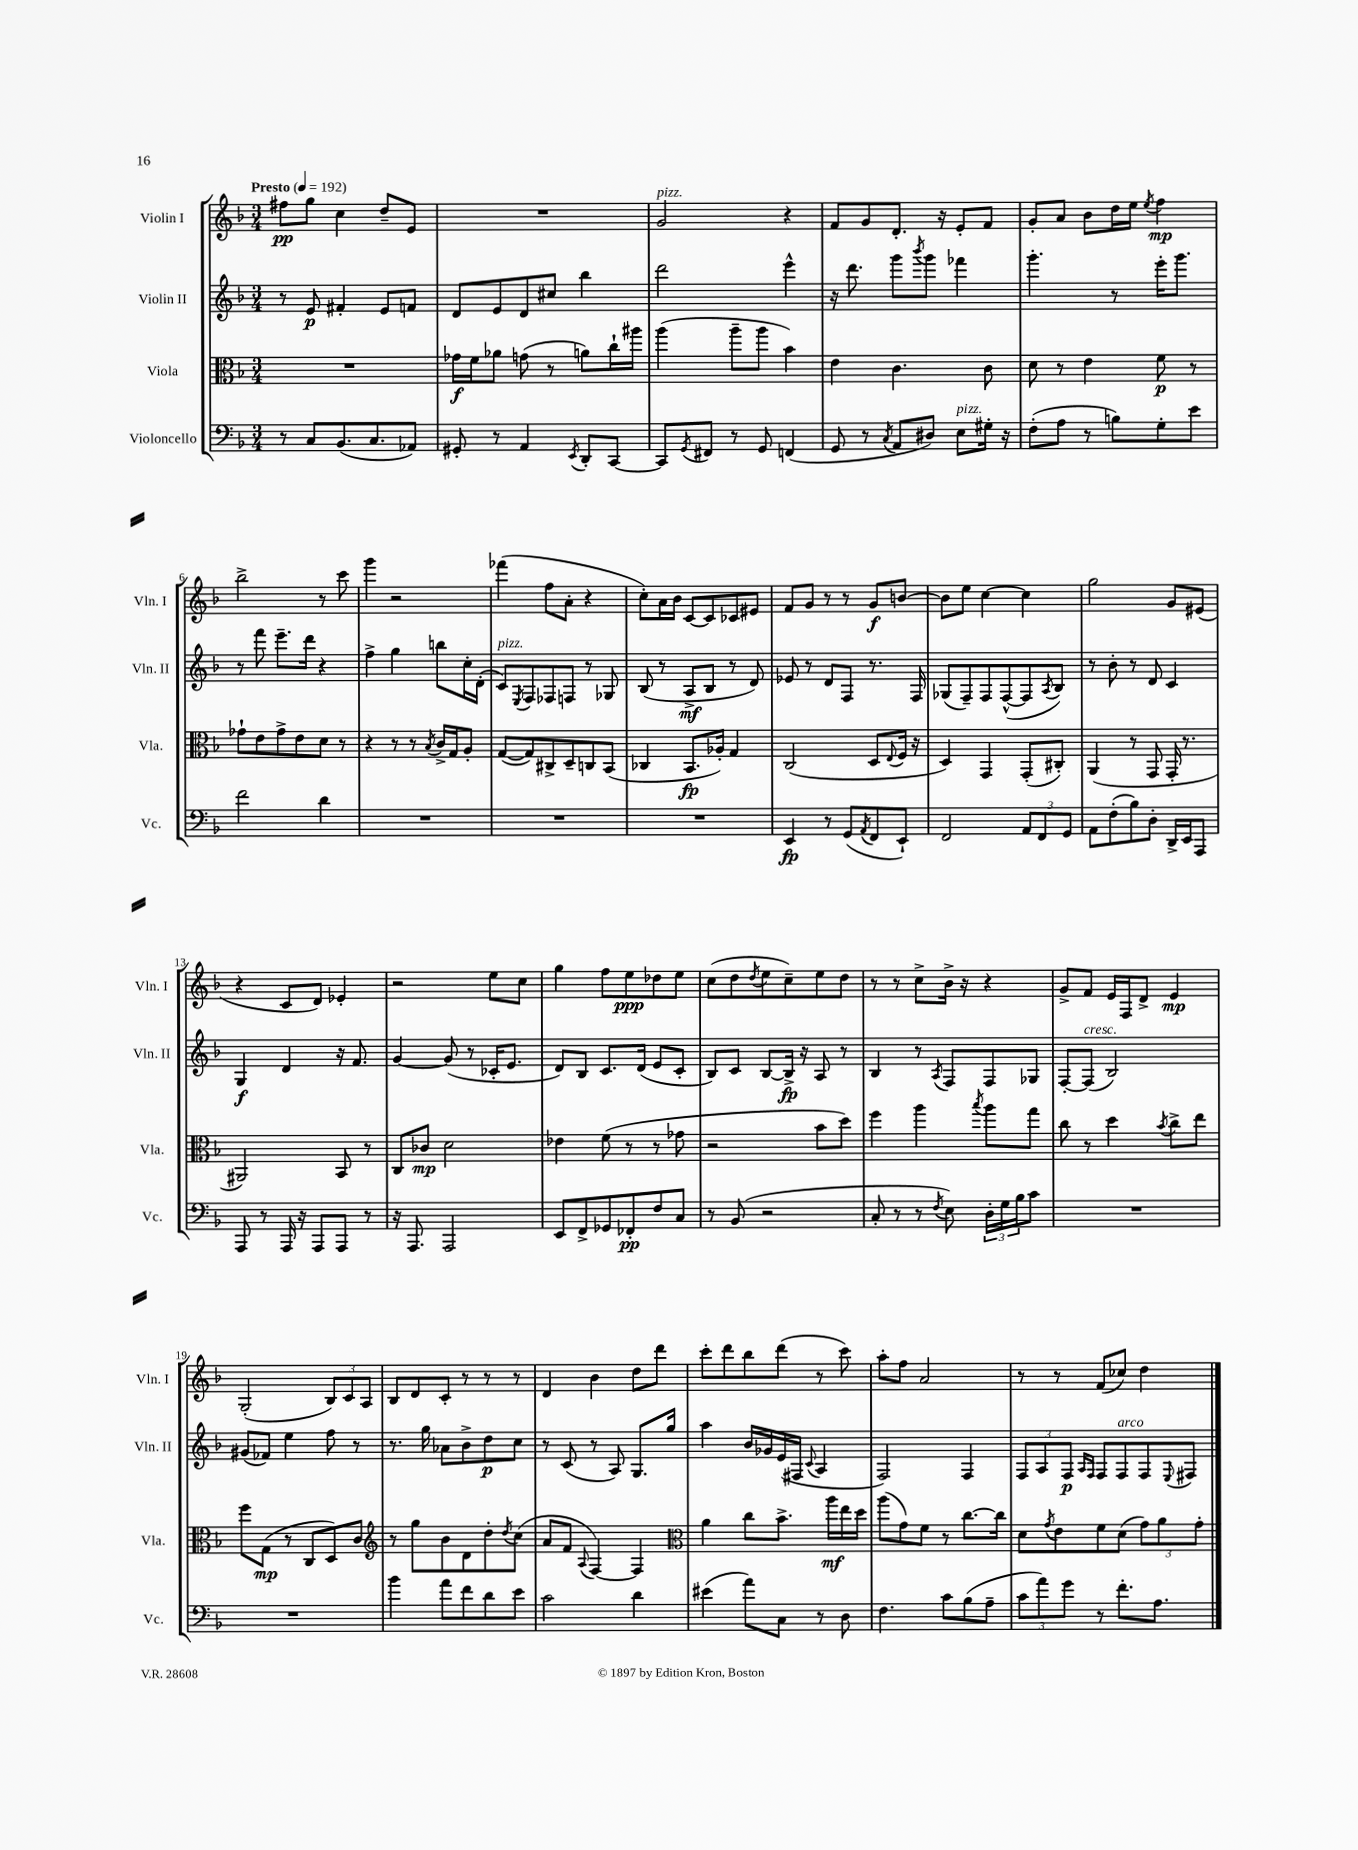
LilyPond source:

<<
\new StaffGroup <<
\new Staff = "s0" \with { instrumentName = "Violin I" shortInstrumentName = "Vln. I" } {
    \clef treble \key f \major \numericTimeSignature \time 3/4 \tempo "Presto" 4 = 192
    fis''8\pp g''8 c''4 d''8-- e'8 |
    R2. |
    g'2^\markup { \italic "pizz." } r4 |
    f'8 g'8 d'8.-. r16 e'8-. f'8 |
    g'8-. a'8 bes'8 d''16 e''16 \acciaccatura { e''8 } f''4\mp |
    bes''2-> r8 c'''8 |
    g'''4 r2 |
    fes'''4( f''8 a'8-. r4 |
    c''8-.) a'16 bes'16 c'8~ c'8 ces'8 eis'8 |
    f'8 g'8 r8 r8 g'8\f b'8~ |
    b'8 e''8 c''4~ c''4 |
    g''2 g'8 eis'8( |
    r4 c'8 d'8) ees'4-. |
    r2 e''8 c''8 |
    g''4 f''8 e''8\ppp des''8 e''8 |
    c''8( d''8 \acciaccatura { d''8 } e''8 c''8--) e''8 d''8 |
    r8 r8 c''8-> bes'16-> r16 r4 |
    g'8-> f'8 e'16 f16 d'8-> e'4\mp |
    g2-.( \tuplet 3/2 { bes8) c'8 a8 } |
    bes8 d'8 c'8-. r8 r8 r8 |
    d'4 bes'4 d''8 d'''8 |
    c'''8-. d'''8 bes''8 d'''8( r8 c'''8) |
    a''8-. f''8 a'2 |
    r8 r8 f'8( ces''8) d''4 \bar "|." |
}
\new Staff = "s1" \with { instrumentName = "Violin II" shortInstrumentName = "Vln. II" } {
    \clef treble \key f \major \numericTimeSignature \time 3/4
    r8 e'8\p fis'4-. e'8 f'8 |
    d'8 e'8 d'8 cis''8 bes''4 |
    d'''2 e'''4-^ |
    r16 d'''8. g'''8 \acciaccatura { bes'''8 } g'''8 fes'''4 |
    g'''4.-. r8 e'''16-. g'''8. |
    r8 f'''8 e'''8.-- d'''16 r4 |
    f''4-> g''4 b''8 c''16-. d'16-.( |
    c'8^\markup { \italic "pizz." }) \acciaccatura { e8 } f8 fes8 f8 r8 ges8 |
    bes8( r8 a8->\mf bes8 r8 d'8) |
    ees'8 r8 d'8 f8 r8. f16 |
    ges8( f8--) f8 f8~-^( f8 \acciaccatura { a8 } bes8) |
    r8 bes'8-. r8 d'8 c'4 |
    g4\f d'4 r16 f'8. |
    g'4~ g'8( r8 ces'16-. e'8. |
    d'8) bes8 c'8. d'16( e'8 c'8-. |
    bes8) c'8 bes8~ bes16->\fp r16 a8 r8 |
    bes4 r8 \acciaccatura { a8 } f8 f8 ges8 |
    f8~-. f8^\markup { \italic "cresc." }( bes2) |
    gis'8( fes'8) e''4 f''8 r8 |
    r8. g''16 aes'8 bes'8-> d''8\p c''8 |
    r8 c'8( r8 a8) g8. g''16 |
    a''4 bes'16 ges'16 e'16( fis16 \appoggiatura { c'8 } a4 |
    f2) f4 |
    \tuplet 3/2 { f8 a8 f8\p } \grace { a16 f16 } f8 f8^\markup { \italic "arco" } f8 \appoggiatura { e8 } fis8 \bar "|." |
}
\new Staff = "s2" \with { instrumentName = "Viola" shortInstrumentName = "Vla." } {
    \clef alto \key f \major \numericTimeSignature \time 3/4
    R2. |
    ges'16\f f'16 aes'8 g'8( r8 a'8) c''16-! ais''16 |
    a''4( a''8-- a''8 bes'4) |
    e'4 c'4. c'8 |
    d'8 r8 e'4 f'8\p r8 |
    ges'8-! e'8 ges'8-> e'8 d'8 r8 |
    r4 r8 r8 \acciaccatura { bes8 } c'16-> g16 a8-. |
    g8~( g8) cis8-> d8-- c8 bes,8( |
    ces4 bes,8.\fp aes16-.) g4 |
    c2( d8 \appoggiatura { e8 } f16 r16 |
    d4) g,4 g,8-.( cis8-.) |
    a,4( r8 g,8 g,16-. r8. |
    ais,2) bes,8 r8 |
    c8 ces'8\mp d'2 |
    ees'4 f'8( r8 r8 ges'8 |
    r2 bes'8 d''8) |
    f''4 a''4 \acciaccatura { bes''8 } a''8 g''8 |
    c''8 r8 d''4 \acciaccatura { bes'8 } c''8-> e''8 |
    f''8 g8\mp( r8 c8 d8) c'8 |
    \clef treble r8 g''8 bes'8 d'8 d''8-. \acciaccatura { d''8 } c''8( |
    a'8 f'8 \appoggiatura { a8 } f4~) f4 |
    \clef alto a'4 c''8 bes'8.-> a''16\mf e''16 d''16 |
    a''8( g'8) f'8 r8 c''8.~ c''16 |
    d'8 \acciaccatura { g'8 } e'8 f'8 d'8( \tuplet 3/2 { g'8) a'8 g'8-. } \bar "|." |
}
\new Staff = "s3" \with { instrumentName = "Violoncello" shortInstrumentName = "Vc." } {
    \clef bass \key f \major \numericTimeSignature \time 3/4
    r8 c8 bes,8.( c8. aes,8) |
    gis,8-. r8 a,4 \acciaccatura { e,8 } d,8-. c,8~ |
    c,8 \acciaccatura { g,8 } fis,8 r8 g,8 f,4( |
    g,8 r8 \acciaccatura { c8 } a,8 dis8) e8^\markup { \italic "pizz." } gis16-. r16 |
    f8-.( a8 r8 b8) g8-. e'8 |
    f'2 d'4 |
    R2. |
    R2. |
    R2. |
    e,4\fp r8 g,8( \acciaccatura { a,8 } f,8 e,8-!) |
    f,2 \tuplet 3/2 { a,8 f,8 g,8 } |
    a,8 f8-.( bes8) d8-. d,16-> e,16 a,,8 |
    a,,8 r8 a,,16 r16 a,,8 a,,8 r8 |
    r16 a,,8. a,,2 |
    e,8 f,8-> ges,8 fes,8-.\pp f8 c8 |
    r8 bes,8( r2 |
    c8-. r8 r8 \acciaccatura { f8 } e8) \tuplet 3/2 { d16-. g16 bes16 } c'8 |
    R2. |
    R2. |
    bes'4 a'8 f'8 d'8 e'8 |
    c'2 d'4 |
    eis'4( a'8) c8 r8 d8 |
    f4. c'8 bes8( a8-- |
    \tuplet 3/2 { c'8 a'8) g'8 } r8 f'8.-. a8. \bar "|." |
}
>>
>>
